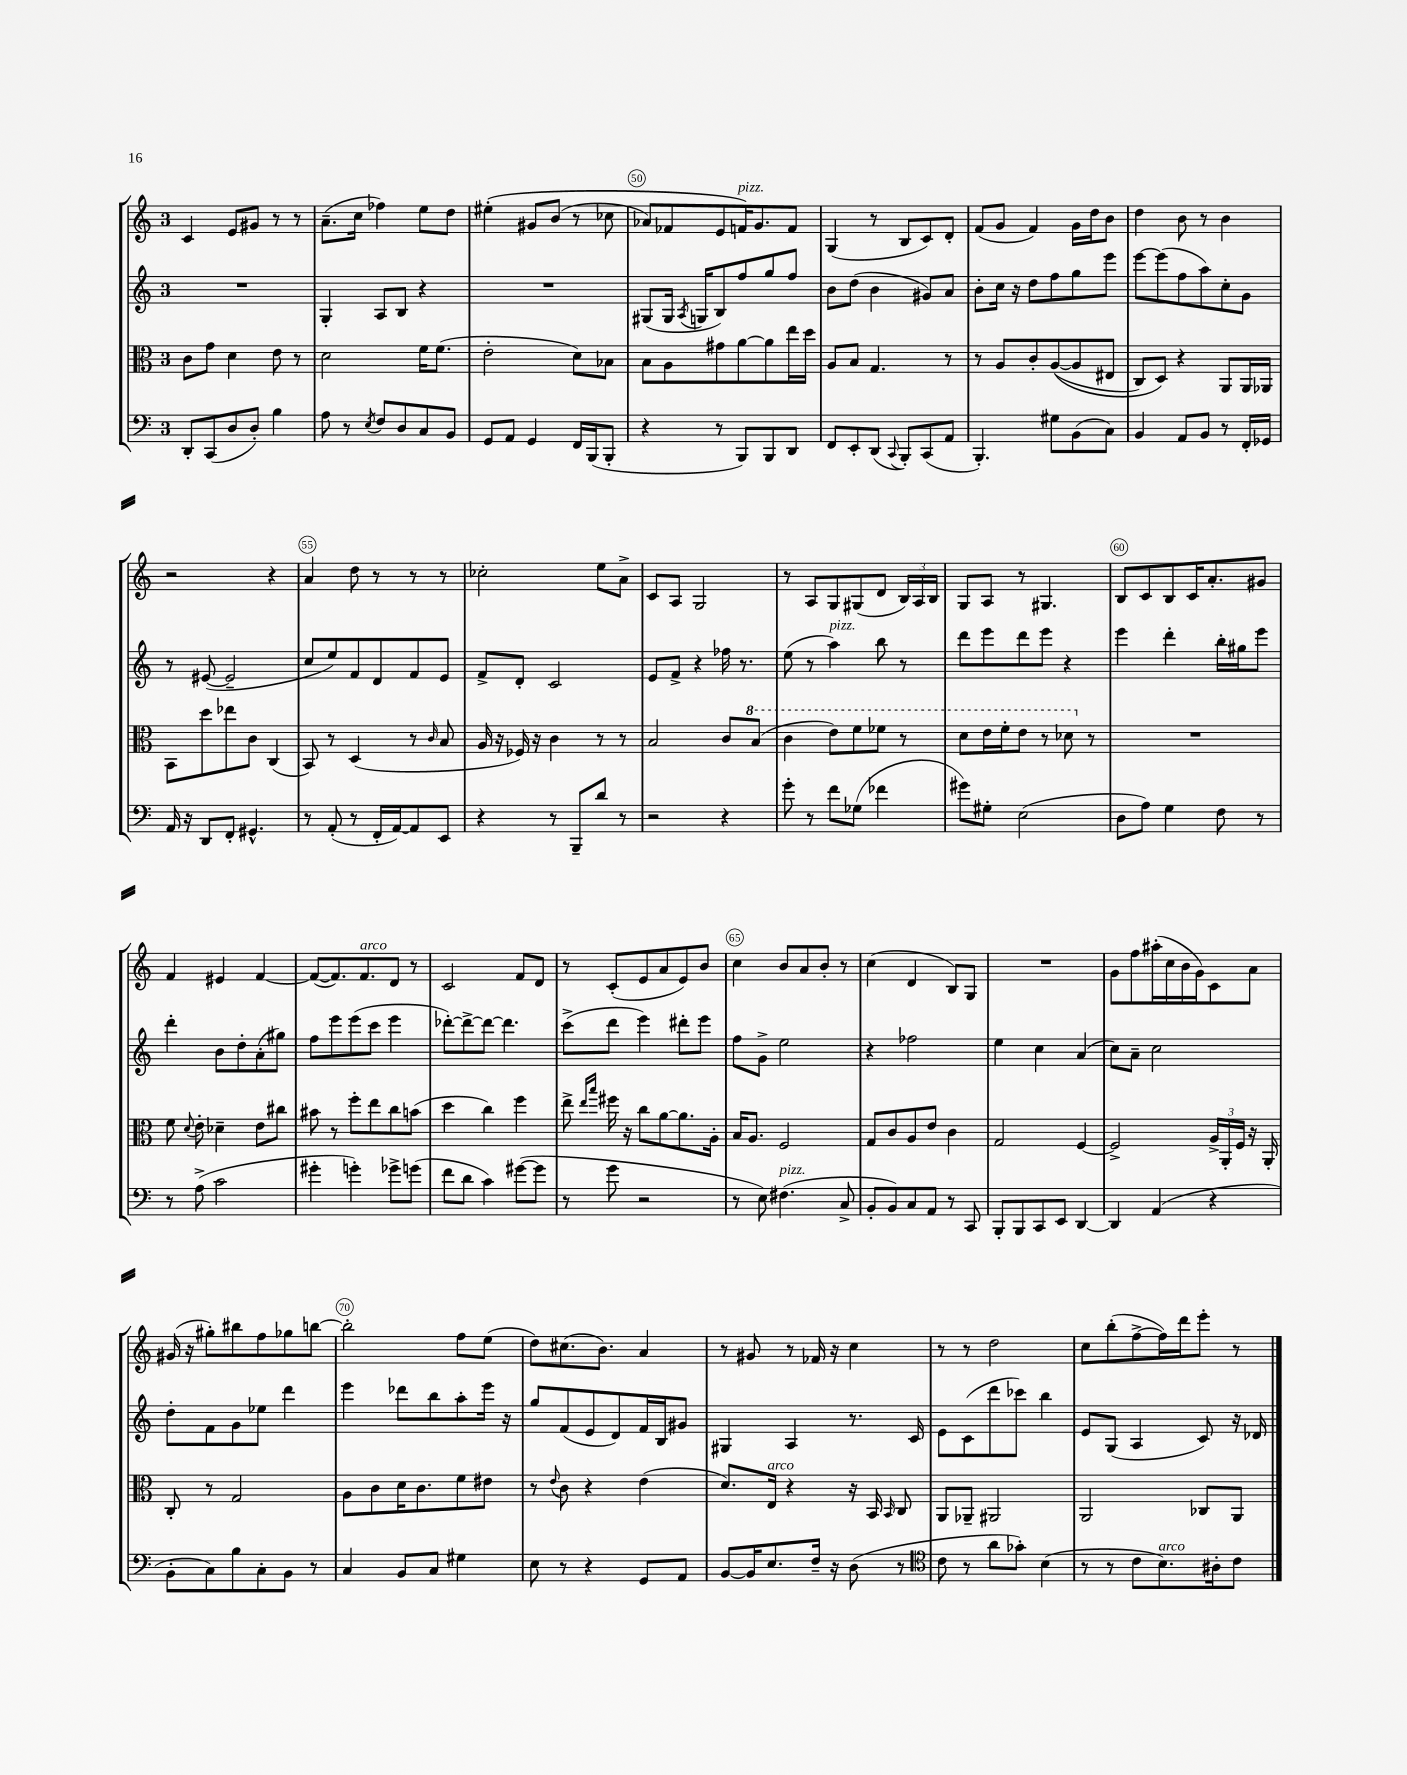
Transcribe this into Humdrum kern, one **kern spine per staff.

**kern	**kern	**kern	**kern
*part4	*part3	*part2	*part1
*staff4	*staff3	*staff2	*staff1
*clefF4	*clefC3	*clefG2	*clefG2
*k[]	*k[]	*k[]	*k[]
*M3/4	*M3/4	*M3/4	*M3/4
=47	=47	=47	=47
8DD'/L	8c\L	2.r	4c/
(8CC/	8g\J	.	.
8D/	4d\	.	8e/L
8D'/J)	.	.	8g#X/J
4B\	8e\	.	8r
.	8r	.	8r
=48	=48	=48	=48
8A\	2d\	4G'/	(8.a~\L
8r	.	.	.
.	.	.	16cc\Jk
8qE/	.	.	.
8F/L	.	8A/L	4ff-X\)
8D/	.	8B/J	.
8C/	16f\KL	4r	8ee\L
.	(8.f\J	.	.
8BB/J	.	.	8dd\J
=49	=49	=49	=49
8GG/L	2e'\	2.r	(4ee#X'\
8AA/J	.	.	.
4GG/	.	.	8g#X/L
.	.	.	(8b/J
16FF/LL	8d\L)	.	8r
(16BBB/J	.	.	.
8BBB'/J	8B-X\J	.	8cc-X\
=50	=50	=50	=50
4r	8B\L	(8G#X/L	8a-X/L)
.	8A\	16G#/Jk	8f-X/
.	.	8qA/	.
.	.	16Gn/KL	.
8r	8g#X\	8B/)	8e/
!	!	!	!LO:TX:a:i:t=pizz.
8BBB/L)	[8a\	8ff/	16fn/K)
.	.	.	8.g/
8BBB/	8a\]	8gg/	.
8DD/J	16ee\L	8ff/J	8f/J
.	16dd\JJ	.	.
=51	=51	=51	=51
8FF/L	8A/L	8b\L	(4G/
8EE'/	8B/J	(8dd\J	.
(8DD/J	4.G/	4b\	8r
8qqCC/	.	.	.
8BBB'/L)	.	.	8B/L
(8CC/	.	8g#X/L)	8c/)
8AA/J	8r	8a/J	8d'/J
=52	=52	=52	=52
4.BBB'/)	8r	8b'\L	(8f/L
.	8A/L	16cc\Jk	8g/J
.	.	16r	.
.	8c'/	8dd\L	4f/)
8G#X\L	(([8A/	8ff\	.
(8BB\	8A/]	8gg\	16g\LL
.	.	.	16dd\J
8C\J)	8E#X/J	8eee\J	8b\J
=53	=53	=53	=53
4BB/	8C/L)	[8eee\L	4dd\
.	8D/J)	(8eee\]	.
8AA/L	4r	8ff\	8b\
8BB/J	.	8aa\)	8r
8r	8AA/L	8cc'\	4b\
16FF'/LL	16AA/L	8g\J	.
16GG-X/JJ	16AA-X/JJ	.	.
!!LO:LB:g=z
=54	=54	=54	=54
16AA/	8BB\L	8r	2r
16r	.	.	.
8DD/L	8dd\	([8e#X/	.
8FF'/J	8ee-X\	2e#~/]	.
4.GG#X^^/	8c\J	.	.
.	(4C/	.	4r
=55	=55	=55	=55
8r	8BB/)	8cc/L	4a/
(8AA'/	8r	8ee/)	.
8r	(4D/	8f/	8dd\
16FF'/LL	.	8d/	8r
[16AA/J)	.	.	.
8AA/]	8r	8f/	8r
.	16qqc/	.	.
8EE/J	8B/	8e/J	8r
=56	=56	=56	=56
4r	16A/	8f^/L	2cc-X'\
.	16r	.	.
.	16F-X/)	8d'/J	.
.	16r	.	.
8r	4c\	2c/	.
8BBB~/L	.	.	.
8d/J	8r	.	8ee\L
8r	8r	.	8a^\J
=57	=57	=57	=57
2r	2B/	8e/L	8c/L
.	.	8f^/J	8A/J
.	.	4r	2G/
4r	8c/L	16ff-X\	.
.	.	8.r	.
*	*8va	*	*
.	(8b/J	.	.
=58	=58	=58	=58
8g'\	4cc\	(8ee\	8r
8r	.	8r	8A/L
!	!	!LO:TX:a:i:t=pizz.	!
8f\L	8ee\L)	4aa\)	8G/
(8G-X\J	8ff\	.	(8G#X/
4f-X\	8ff-X\J	8bb\	8d/J
.	8r	8r	24B/LL)
.	.	.	24A/
.	.	.	24B/JJ
=59	=59	=59	=59
8g#X\L)	8dd\L	8ddd\L	8G/L
8G#X'\J	16ee\L	8eee\	8A/J
.	16ff'\J	.	.
(2E\	8ee\J	8ddd\	8r
.	8r	8eee\J	4.G#X/
.	8dd-X\	4r	.
*	*X8va	*	*
.	8r	.	.
=60	=60	=60	=60
8D\L	2.r	4eee\	8B/L
8A\J)	.	.	8c/
4G\	.	4ddd'\	8B/
.	.	.	16c/K
.	.	.	8.a'/
8F\	.	16bb'\LL	.
.	.	16gg#X\J	.
8r	.	8eee\J	8g#X/J
!!LO:LB:g=z
=61	=61	=61	=61
8r	8f\	4ddd'\	4f/
.	8qqd/	.	.
(8A^\	8e'\	.	.
2c\	4d-X~\	8b\L	4e#X/
.	.	8dd'\	.
.	8e\L	(8a'\	[4f/
.	8cc#X\J	8gg#X\J)	.
=62	=62	=62	=62
4g#X'\	8b#X\	8ff\L	(8f/L_
.	8r	8eee\	8.f/])
4gn'\)	8ff'\L	(8eee\	.
!	!	!	!LO:TX:a:i:t=arco
.	.	.	8.f/
.	8ee\	8ccc\J	.
8g-X^\L	8cc\	4eee\	8d/J
(8gn\J	(8bn\J	.	8r
=63	=63	=63	=63
8f\L	4dd\	[8ddd-X'\L)	2c/
8d\J	.	8ddd-^\_	.
4c\)	4cc\)	8ddd-\J_	.
.	.	4.ddd-\]	.
([8g#X\L	4ff\	.	8f/L
8g#\J]	.	.	8d/J
=64	=64	=64	=64
8r	8ee^\	(8ccc^\L	8r
.	16qqee/LL	.	.
.	16qqbb/JJ	.	.
8g\	16ff#X\	8ddd\J	(8c'/L
.	16r	.	.
2r	8cc\L	4eee\)	8e/
.	[8a\	.	8a/
.	8.a\]	8ddd#X'\L	8e/)
.	.	8eee\J	8b/J
.	16A'\Jk	.	.
=65	=65	=65	=65
8r	16B/KL	8ff\L	4cc\
.	8.A/J	.	.
8E\)	.	8g^\J	.
!LO:TX:a:i:t=pizz.	!	!	!
(4.F#X\	2F/	2ee\	8b/L
.	.	.	8a/
.	.	.	8b'/J
8C^/	.	.	8r
=66	=66	=66	=66
8BB'/L	8G/L	4r	(4cc\
8BB/)	8c/	.	.
8C/	8A/	2ff-X\	4d/
8AA/J	8e/J	.	.
8r	4c\	.	8B/L)
8CC/	.	.	8G/J
=67	=67	=67	=67
8BBB'/L	2G/	4ee\	2.r
8BBB/	.	.	.
8CC/	.	4cc\	.
8EE/J	.	.	.
[4DD/	[4F/	(4a/	.
=68	=68	=68	=68
4DD/]	2F^/]	8cc\L)	8g\L
.	.	8a~\J	8ff\
(4AA/	.	2cc\	(16aa#X'\L
.	.	.	16cc\
.	.	.	16b\
.	.	.	16g\J)
4r	24A^/LL	.	8c\
.	24AA'/	.	.
.	24F/JJ	.	.
.	16r	.	8a\J
.	16AA'/	.	.
!!LO:LB:g=z
=69	=69	=69	=69
8BB'\L	8C'/	8dd'\L	(16g#X/
.	.	.	16r
8C\)	8r	8f\	8gg#X'\L)
8B\	2G/	8g\	8bb#X\
8C'\	.	8ee-X\J	8ff\
8BB\J	.	4ddd\	8gg-X\
8r	.	.	[8bbn\J
=70	=70	=70	=70
4C/	8A\L	4eee\	2bb'\]
.	8c\	.	.
8BB/L	16d\K	8ddd-X\L	.
.	8.c\	.	.
8C/J	.	8bb\	.
4G#X\	8f\	8aa'\	8ff\L
.	8e#X\J	16eee\Jk	(8ee\J
.	.	16r	.
=71	=71	=71	=71
8E\	8r	8gg/L	8dd\L)
.	8qqe/	.	.
8r	8c\	(8f/	(8.cc#X\
4r	4r	8e/	.
.	.	.	8.b\J)
.	.	8d/)	.
8GG/L	(4e\	16f/L	4a/
.	.	16B/J	.
8AA/J	.	8g#X/J	.
=72	=72	=72	=72
[8BB/L	8.d/L)	4G#X/	8r
16BB/K]	.	.	8g#X/
!	!LO:TX:a:i:t=arco	!	!
8.E/	16E/Jk	.	.
.	4r	4A/	8r
16F~/Jk	.	.	16f-X/
16r	.	.	16r
(8D\	16r	8.r	4cc\
.	16BB/	.	.
.	16qqBB/	.	.
8r	8C/	.	.
.	.	16c/	.
=73	=73	=73	=73
*clefC4	*	*	*
8c\	8AA/L	8e\L	8r
8r	8AA-X~/J	(8c\	8r
8a\L	2AA#X/	8ddd\	2dd\
8g-X'\J)	.	8ccc-X\J)	.
(4B\	.	4bb\	.
=74	=74	=74	=74
8r	2AA/	8e/L	8cc\L
8r	.	(8G/J	(8bb'\
8c\L	.	4A/	[8ff^\
!LO:TX:a:i:t=arco	!	!	!
8.B\)	.	.	16ff\L])
.	.	.	16ddd\J
.	8C-X/L	8c/)	8eee'\J
16A#X'\k	.	.	.
8c\J	8AA/J	16r	8r
.	.	16d-X/	.
==	==	==	==
*-	*-	*-	*-
